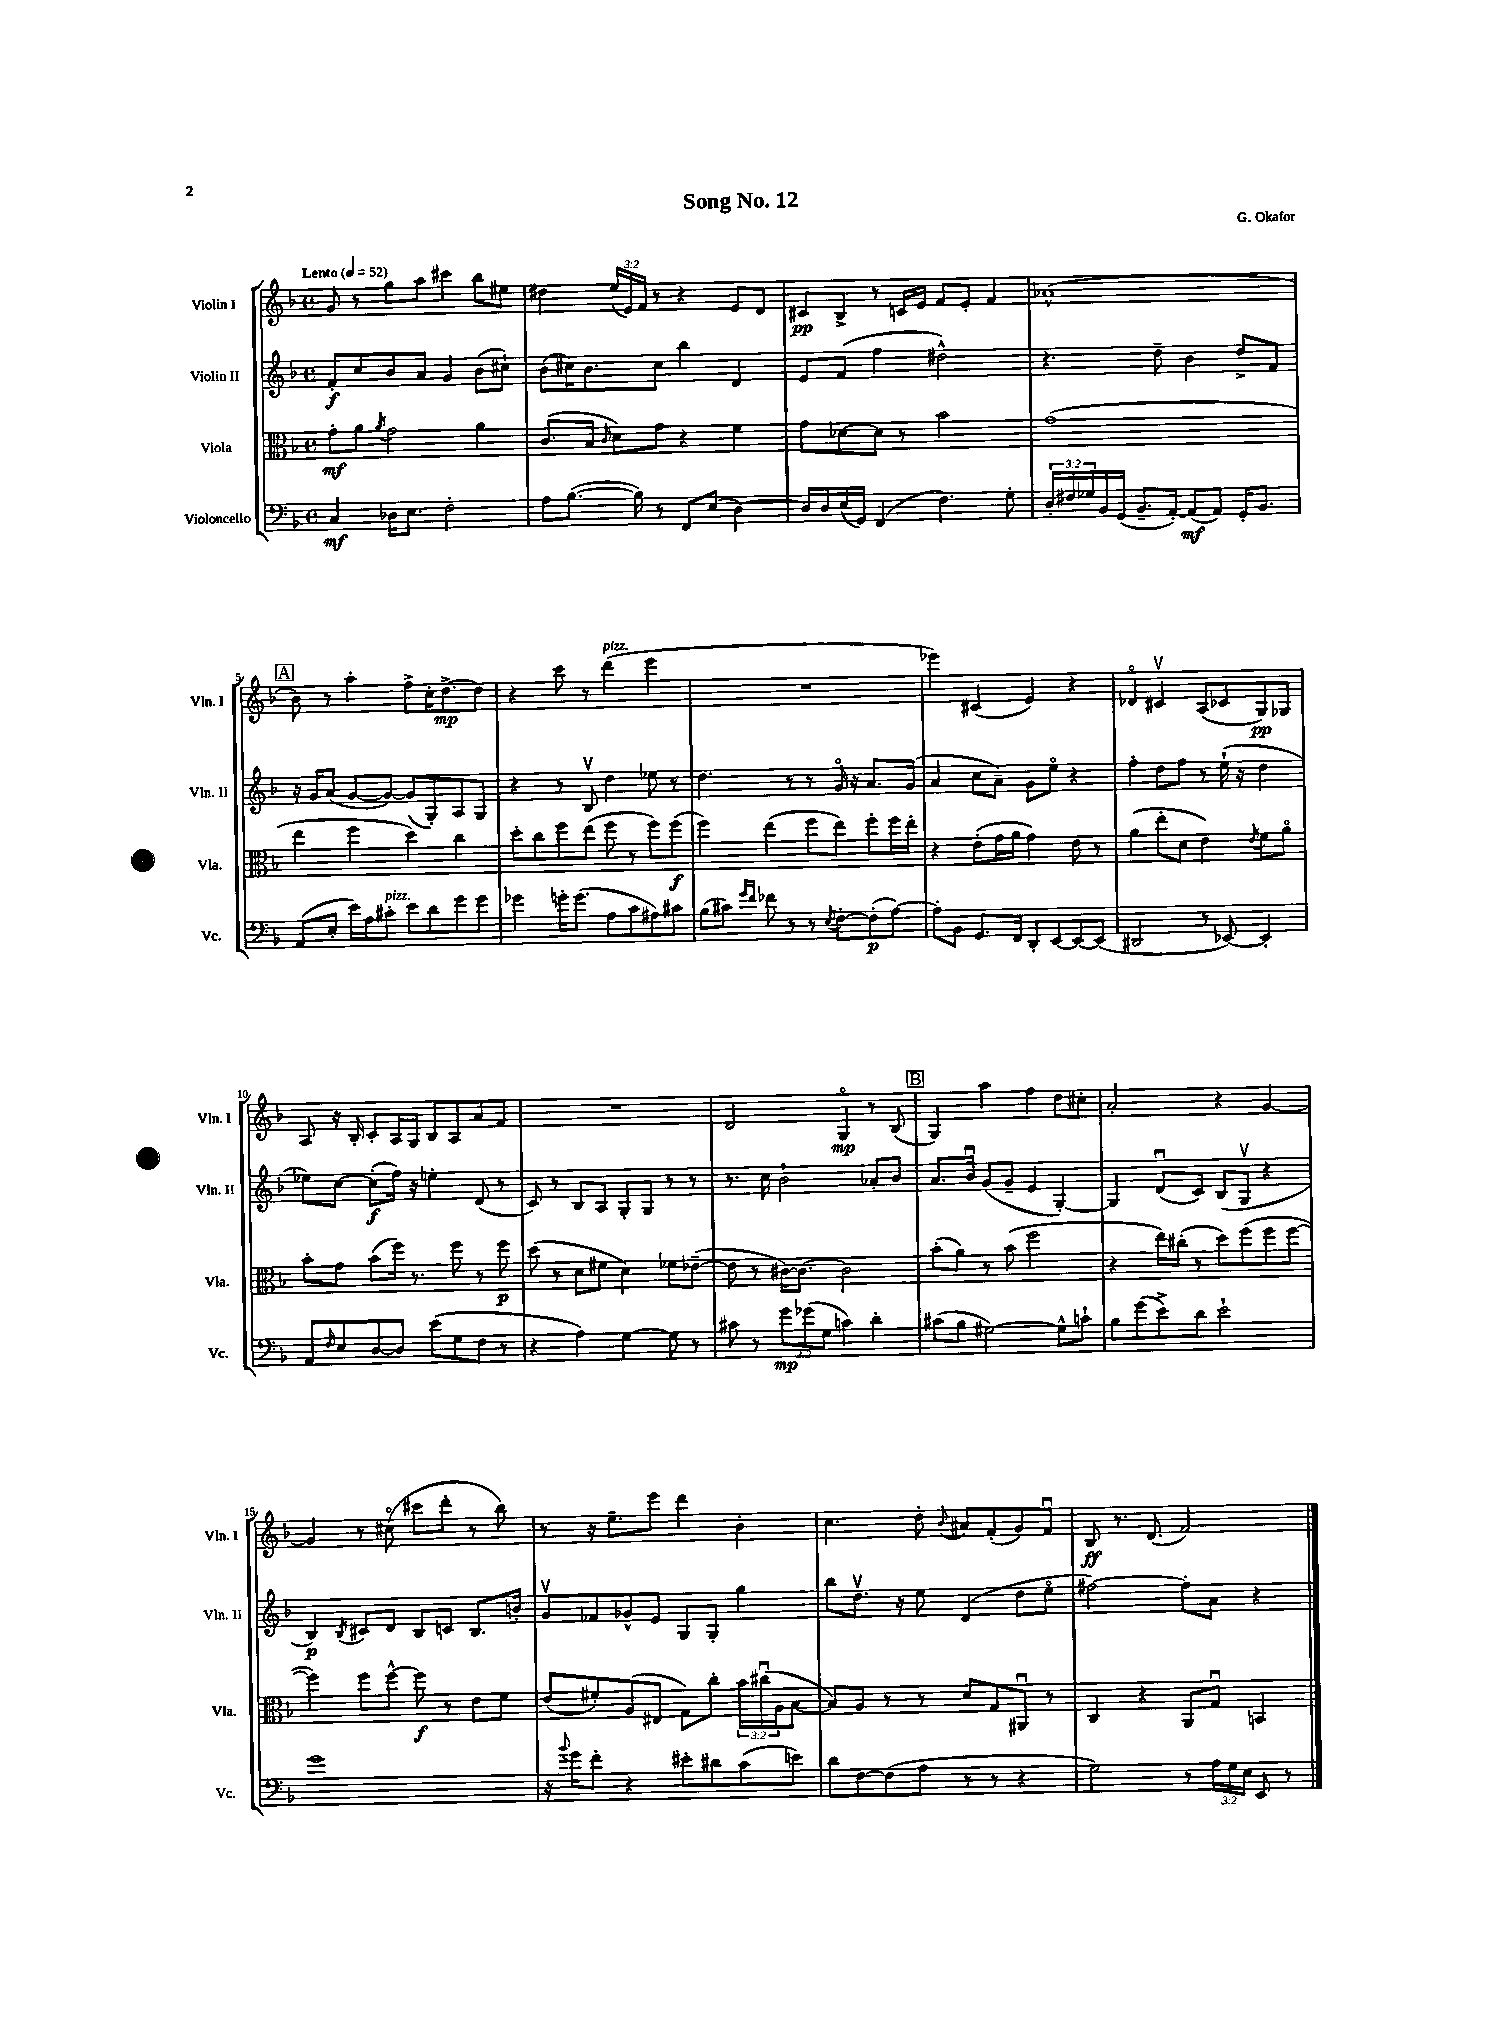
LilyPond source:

\header { title = "Song No. 12" composer = "G. Okafor" }
<<
\new StaffGroup <<
\new Staff = "s0" \with { instrumentName = "Violin I" shortInstrumentName = "Vln. I" } {
    \clef treble \key f \major \defaultTimeSignature \time 4/4 \override Staff.TupletNumber.text = #tuplet-number::calc-fraction-text \tempo "Lento" 4 = 52
    g'8 r8 g''8 a''8 cis'''4 bes''8 eis''8 |
    dis''4 \tuplet 3/2 { e''16( e'16) f'16 } r8 r4 e'8 d'8 |
    cis'8\pp bes8-> r8 c'16 e'16 f'8 e'8-. f'4 |
    aes'1-^( |
    \mark \markup { \box "A" } bes'8) r8 a''4-. f''8-> c''16-. d''8.~->\mp d''8 |
    r4 c'''8 r8 d'''4^\markup { \italic "pizz." }( e'''4 |
    R1 |
    ees'''4) cis'4( e'4) r4 |
    des'4\flageolet cis'4\upbow a8( ces'8 g8\pp) ges8 |
    a8 r16 bes16-. c'8-. a16 g16 bes8 a8 a'8 f'8 |
    R1 |
    d'2 g4\flageolet\mp r8 bes8( |
    \mark \markup { \box "B" } g4) a''4 f''4 d''8 cis''8-. |
    a'2-. r4 g'4~ |
    g'4 r8 cis''8\flageolet( cis'''8 d'''8-. r8 bes''8) |
    r8 r16 e''8.-- e'''8 d'''4 bes'4-. |
    c''4. d''8-. \appoggiatura { bes'8 } ais'8 f'8-.( g'8) f'8\downbow |
    bes8\ff r8. d'8.( f'2) \bar "|." |
}
\new Staff = "s1" \with { instrumentName = "Violin II" shortInstrumentName = "Vln. II" } {
    \clef treble \key f \major \defaultTimeSignature \time 4/4
    f'8-.\f c''8 bes'8 a'8 g'4 bes'8( cis''8-!) |
    bes'8( cis''16) bes'8. cis''8 bes''4 d'4 |
    e'8 f'8( f''4 dis''2-^) |
    r4. d''8-- bes'4 d''8-> f'8 |
    \mark \markup { \box "A" } r16 g'16 a'8( g'8~ g'8~) g'8( g8-.) a8 g8 |
    r4 r8 bes8\upbow d''4 ees''8 r8 |
    d''4. r8 r8 g'16\flageolet r16 a'8. g'16( |
    a'4 c''8 a'8--) g'8 e''8\flageolet r4 |
    f''4-. d''8 f''8 r8 e''16-!( r16 d''4 |
    ees''8) c''8~ c''8-.\f( f''16) r16 e''4-. d'8( r8 |
    c'8) r8 bes8 a8 g8-. g8 r8 r8 |
    r8. c''16 bes'2-! aes'8-. bes'8 |
    \mark \markup { \box "B" } a'8. bes'16\downbow g'8( g'8-- e'4 g4~-.) |
    g4 d'8\downbow( c'8) bes8( g8\upbow r4 |
    bes4\p) \acciaccatura { bes8 } cis'8 d'8 bes8 c'8 bes8. b'16-. |
    g'8\upbow fes'8 ges'8-^ e'8 g8 g8-. g''4 |
    bes''8 d''8.\upbow r16 e''8 d'4( d''8 e''8\flageolet |
    fis''2~) fis''8-. a'8 r4 \bar "|." |
}
\new Staff = "s2" \with { instrumentName = "Viola" shortInstrumentName = "Vla." } {
    \clef alto \key f \major \defaultTimeSignature \time 4/4 \override Staff.TupletNumber.text = #tuplet-number::calc-fraction-text
    g'8-.\mf a'8 \acciaccatura { a'8 } g'2 a'4 |
    c'8.( bes16 \grace { c'16 } d'8) g'8 r4 f'4 |
    g'8 des'8~ des'8 r8 bes'2 |
    g'1( |
    \mark \markup { \box "A" } e''4 f''4 d''4) c''4 |
    d''8-. c''8 f''8 e''8( f''8 r8 f''8) f''8\f( |
    f''4) e''4( f''8 e''8) f''8-. f''16 e''16-. |
    r4 e'8-.( g'16 a'16 g'4) e'8 r8 |
    a'4( e''8-. d'8 e'4) \acciaccatura { e'8 } f'8 a'8\flageolet |
    bes'8-. g'8 bes'8( f''16) r8. f''8 r8 f''8\p |
    d''8( r8 d'8 fis'8 d'4) fes'8 ees'8~--( |
    ees'8 r8 cis'16~) cis'8.~ cis'2 |
    \mark \markup { \box "B" } bes'8-.( a'8) r8 bes'8( f''2 |
    r4 e''16) cis''16-.( r8 d''8) f''8( f''8 f''8~ |
    f''4) f''8 f''8~-^ f''8\f r8 e'8 f'8 |
    e'8( fis'8-.) a8( eis8 g8) c''8-. \tuplet 3/2 { bes'16 cis''16\downbow( a16 } bes8~ |
    bes8) a8 r8 r8 d'8 g8 ais,8\downbow r8 |
    c4 r4 a,8 g8\downbow b,4 \bar "|." |
}
\new Staff = "s3" \with { instrumentName = "Violoncello" shortInstrumentName = "Vc." } {
    \clef bass \key f \major \defaultTimeSignature \time 4/4 \override Staff.TupletNumber.text = #tuplet-number::calc-fraction-text
    c4\mf des16 e8. f2-. |
    a8 bes8.~( bes16) r8 f,8 e8( d4~) |
    d16 d16 e16( g,16) f,4( f4.) g8-. |
    \tuplet 3/2 { d16-. fis16 ges16 } bes,16 g,16( bes,8.-- a,16~-.) a,8\mf( a,8) g,16-. bes,8. |
    \mark \markup { \box "A" } a,8( e8-. e'16) a16 cis'8-.^\markup { \italic "pizz." } e'8 d'8 g'8 g'8 |
    ges'4 g'16-. g'8.( a8 c'8 ais8) cis'8 |
    bes8( cis'8) \grace { g'16 f'16 } fes'8 r8 r8 \acciaccatura { e8 } f8~-. f8-.\p( a8~) |
    a8-. bes,8 g,8. f,16 d,8-. e,8~ e,8~ e,8( |
    dis,2 r8 ees,8~) ees,4-. |
    a,8 \grace { f16 } e8 d8~ d8 e'8( g8 f8 r8 |
    r4 a4) g4~ g8 r8 |
    cis'8 r8 \tuplet 3/2 { g'8\mp ges'8( g8 } c'4) d'4-. |
    \mark \markup { \box "B" } cis'8( bes8 gis2~) gis8-^ c'8-! |
    bes8 g'8( e'8->) d'8 e'2-! |
    g'1 |
    r16 \appoggiatura { bes'8 } g'16 f'8-. r4 eis'8-. dis'8 c'8( e'8) |
    d'8 f8~ f8( a8 r8 r8 r4 |
    g2) r8 \tuplet 3/2 { a16 g16 e16 } e,8 r8 \bar "|." |
}
>>
>>
